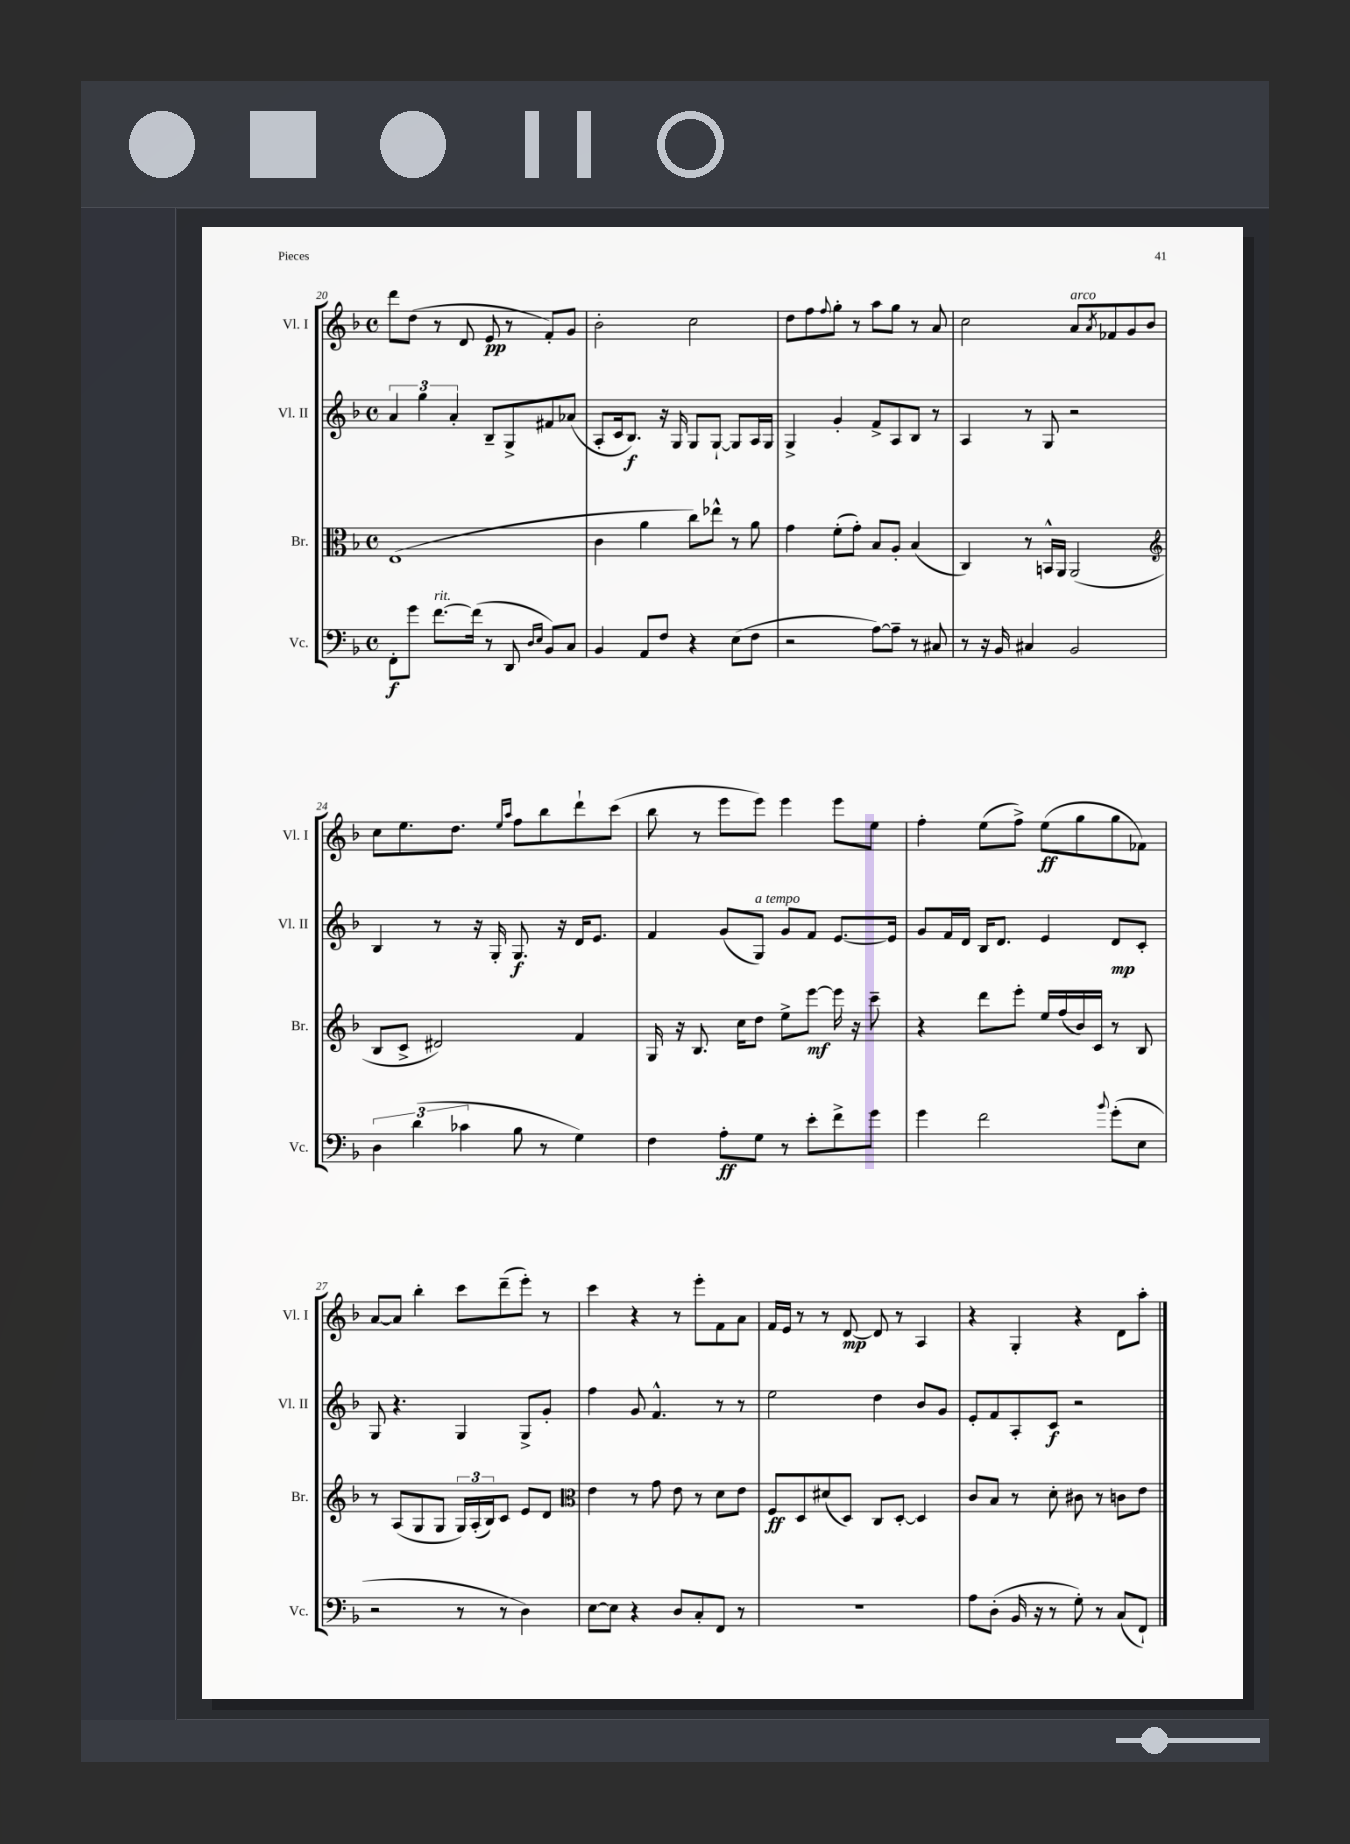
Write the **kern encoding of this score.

**kern	**kern	**kern	**kern
*staff4	*staff3	*staff2	*staff1
*clefF4	*clefC3	*clefG2	*clefG2
*k[b-]	*k[b-]	*k[b-]	*k[b-]
*M4/4	*M4/4	*M4/4	*M4/4
*met(c)	*met(c)	*met(c)	*met(c)
8FF'	(1E	6a	8ddd
8g	.	.	(8dd
.	.	6gg	.
[8.f	.	.	8r
.	.	6a'	.
.	.	.	8d
(16f]	.	.	.
8r	.	8B-~	8e
8DD	.	8G^	8r
16qqD	.	.	.
16qqE	.	.	.
8BB-)	.	8f#	8f')
8C	.	(8a-	8g
=	=	=	=
4BB-	4c	8A'	2b-'
.	.	16c	.
.	.	8.B-)	.
8AA	4a	.	.
8F	.	16r	.
.	.	16G	.
4r	8cc)	8G	2cc
.	8ee-^^	[8G`	.
(8E	8r	8G]	.
8F	8a	16A	.
.	.	16G	.
=	=	=	=
2r	4g	4G^	8dd
.	.	.	8ff
.	.	.	8qqff
.	(8f'	4g'	8gg'
.	8g')	.	8r
[8A)	8B-	8f^	8aa
8A~]	8A'	8A	8gg
8r	(4B-	8B-	8r
8C#	.	8r	8a
=	=	=	=
8r	4C)	4A	2cc
16r	.	.	.
16BB-	.	.	.
4C#	8r	8r	.
.	16BB^^	8G	.
.	16AA	.	.
2BB-	(2AA	2r	8a
.	.	.	8qa
.	.	.	8f-
.	.	.	8g
.	.	.	8b-
=	=	=	=
*	*clefG2	*	*
6D	8B-	4B-	8cc
.	8c^	.	8.ee
(6d	.	.	.
.	2d#)	8r	.
.	.	.	8.dd
6c-	.	.	.
.	.	16r	.
.	.	16G'	.
.	.	.	16qqee
.	.	.	16qqaa
8B-	.	8.G	8ff
8r	.	.	8bb-
.	.	16r	.
4G)	4f	16d	8ddd`
.	.	8.e	.
.	.	.	(8ccc
=	=	=	=
4F	16G	4f	8bb-
.	16r	.	.
.	8.B-	.	8r
8A'	.	(8g	8eee
.	16cc	.	.
8G	8dd	8G)	8eee)
8r	8ee^	8g	4eee
8e'	[8eee	8f	.
8f^	16eee]	[8.e	8eee
.	16r	.	.
8g	8ccc~	.	8ee
.	.	16e]	.
=	=	=	=
4g	4r	8g	4ff'
.	.	16f	.
.	.	16d	.
2f	8ddd	16B-	(8ee
.	.	8.d	.
.	8eee'	.	8ff^)
.	16ee	4e	(8ee
.	(16ff	.	.
.	16b-)	.	8gg
.	16c	.	.
8qqb-	.	.	.
(8g'	8r	8d	8gg
8E	8B-	8c'	8f-)
=	=	=	=
2r	8r	8G	[8a
.	(8A	4.r	8a]
.	8G	.	4bb-'
.	8G	.	.
8r	24G)	4G	8ccc
.	(24A'	.	.
.	24B-)	.	.
8r	8c	.	(8ddd~
4D)	8e	8G^	8eee')
.	8d	8g'	8r
=	=	=	=
*	*clefC3	*	*
[8E	4e	4ff	4ccc
8E]	.	.	.
4r	8r	8g	4r
.	8g	4.f^^	.
8D	8e	.	8r
8C'	8r	.	8eee'
8FF	8d	8r	8f
8r	8e	8r	8a
=	=	=	=
1r	8F	2ee	16f
.	.	.	16e
.	8D	.	8r
.	(8d#	.	8r
.	8D)	.	[8d
.	8C	4dd	8d]
.	[8D'	.	8r
.	4D]	8b-	4A
.	.	8g	.
=	=	=	=
8A	8c	8e'	4r
(8D'	8B-	8f	.
16BB-	8r	8A'	4G'
16r	.	.	.
8r	8d'	8c	.
8G')	8c#	2r	4r
8r	8r	.	.
(8C	8c	.	8d
8FF`)	8e	.	8aa'
==	==	==	==
*-	*-	*-	*-
